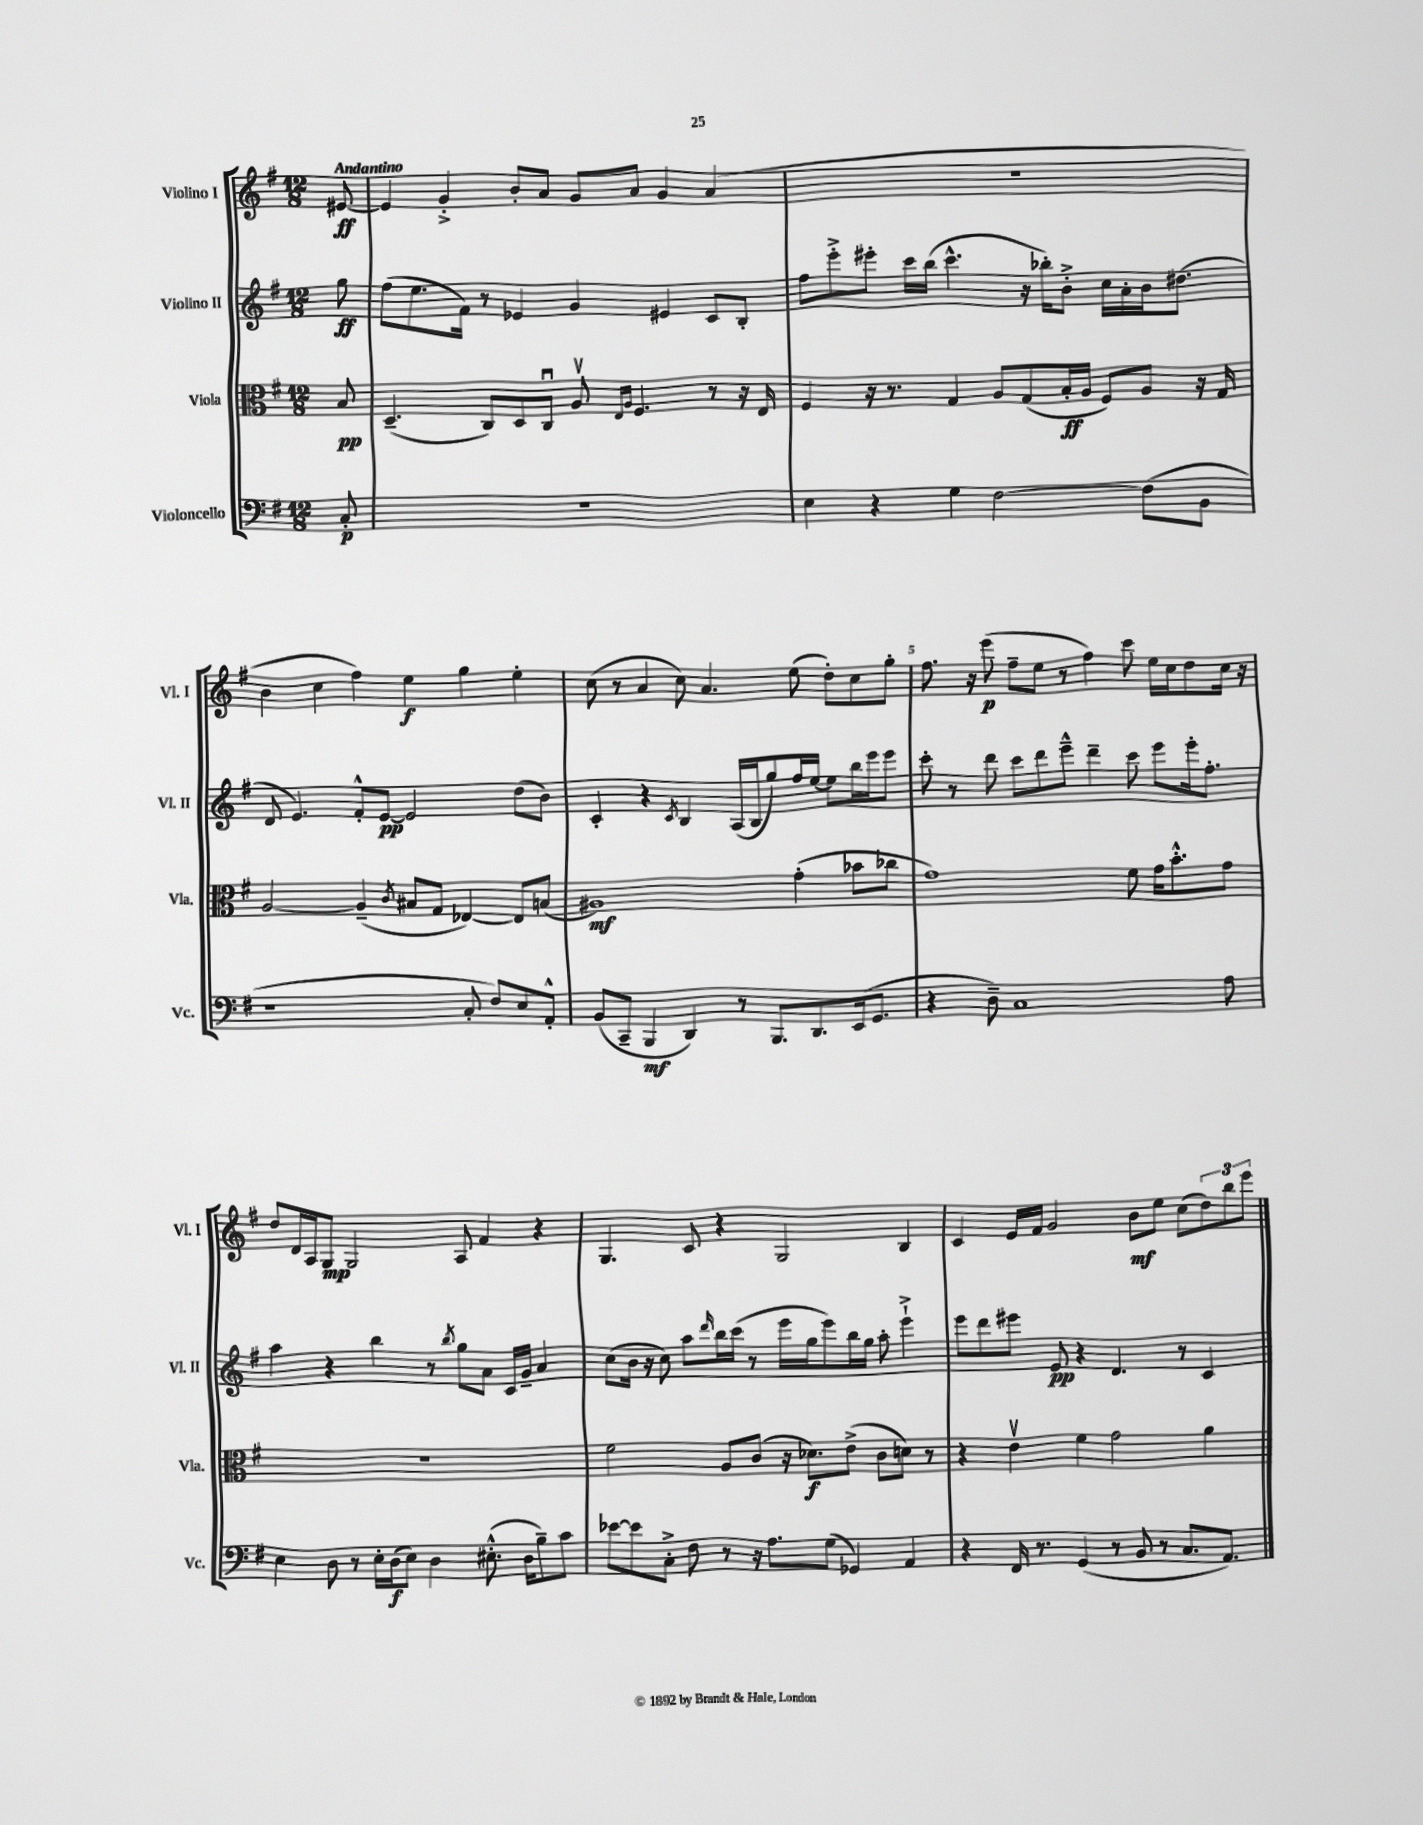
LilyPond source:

<<
\new StaffGroup <<
\new Staff = "s0" \with { instrumentName = "Violino I" shortInstrumentName = "Vl. I" } {
    \clef treble \key g \major \numericTimeSignature \time 12/8 \partial 8 \tempo "Andantino"
    eis'8~\ff |
    eis'4 g'4-.-> b'8-. a'8 g'8 a'8 g'4 a'4( |
    R1. |
    b'4 c''4 fis''4) e''4\f g''4 e''4-. |
    c''8( r8 a'4 c''8) a'4. e''8( d''8-.) c''8 g''8-. |
    fis''8. r16 e'''8\p( fis''8-- e''8 r8 fis''4) c'''8 e''16 c''16 d''8 c''16 r16 |
    d''8 d'16 a16 g8\mp g2 a8 fis'4 r4 |
    g4. c'8 r4 g2 b4 |
    c'4 e'16 fis'16 g'2 b'8\mf e''8 c''8( \tuplet 3/2 { d''8) b''8 e'''8 } \bar "|." |
}
\new Staff = "s1" \with { instrumentName = "Violino II" shortInstrumentName = "Vl. II" } {
    \clef treble \key g \major \numericTimeSignature \time 12/8 \partial 8
    g''8\ff |
    fis''8( e''8. fis'16) r8 ees'4 g'4 eis'4 c'8 b8-. |
    fis''8 e'''8-.-> eis'''8-. c'''16 b''16( c'''4.-^ r16 bes''16-.) b'8-.-> c''16 a'16-. b'16 dis''8.( |
    d'8 e'4.) fis'8-.-^ e'8~\pp e'2 d''8( b'8) |
    c'4-. r4 \acciaccatura { c'8 } b4 a16( b16 g''8) fis''16 e''16~ e''8 b''16 e'''16 e'''8 |
    c'''8-. r8 d'''8 c'''8 d'''8 e'''8---^ d'''4-- c'''8 e'''8 e'''16-. fis''8.-. |
    a''4 r4 b''4 r8 \acciaccatura { b''8 } g''8 a'8 c'16 g'16-- a'4 |
    c''8( b'16 r16 c''8) a''8 \grace { d'''16 } b''16 c'''16( r8 e'''16 g''16 e'''8) b''16 g''16 a''8-. e'''4-!-> |
    e'''8 d'''8 eis'''8 e'8\pp r4 d'4. r8 c'4 \bar "|." |
}
\new Staff = "s2" \with { instrumentName = "Viola" shortInstrumentName = "Vla." } {
    \clef alto \key g \major \numericTimeSignature \time 12/8 \partial 8
    b8\pp |
    d4.--( c8) d8 c8\downbow a8\upbow \grace { e16 a16 } fis4. r8 r16 e16 |
    fis4 r16 r8. g4 a8 g8( b16-.\ff a16 fis8) a8 r16 g16 |
    a2~ a4--( \acciaccatura { c'8 } bis8 g8 ees4~) ees8 b8( |
    ais1\mf) g'4-.( bes'8 ces''8 |
    g'1) fis'8 g'16 b'8.-.-^ g'8 |
    R1. |
    fis'2 a8 c'8( r16 des'8.\f) e'8->( c'8 d'8) r8 |
    r4 e'4\upbow fis'4 g'2 a'4 \bar "|." |
}
\new Staff = "s3" \with { instrumentName = "Violoncello" shortInstrumentName = "Vc." } {
    \clef bass \key g \major \numericTimeSignature \time 12/8 \partial 8
    c8-.\p |
    R1. |
    e4 r4 g4 fis2~ fis8( b,8 |
    r1 c8-. fis8) e8 a,8-.-^ |
    b,8( c,8-- b,,4\mf d,4) r8 b,,8. d,8. e,16( g,8. |
    r4 d8--) c1 a8 |
    e4 d8 r8 e16-. d16\f( e8) d4 eis8.-.-^( d16 b8--) c'8 |
    ees'8~ ees'8 c8-.-> fis8 r8 r16 a8. g8( ges,4) a,4 |
    r4 fis,16 r8. g,4( r8 b,8 r8 c8. a,8.) \bar "|." |
}
>>
>>
\layout { \context { \Score \override BarNumber.break-visibility = ##(#f #t #t) barNumberVisibility = #(every-nth-bar-number-visible 5) } }
